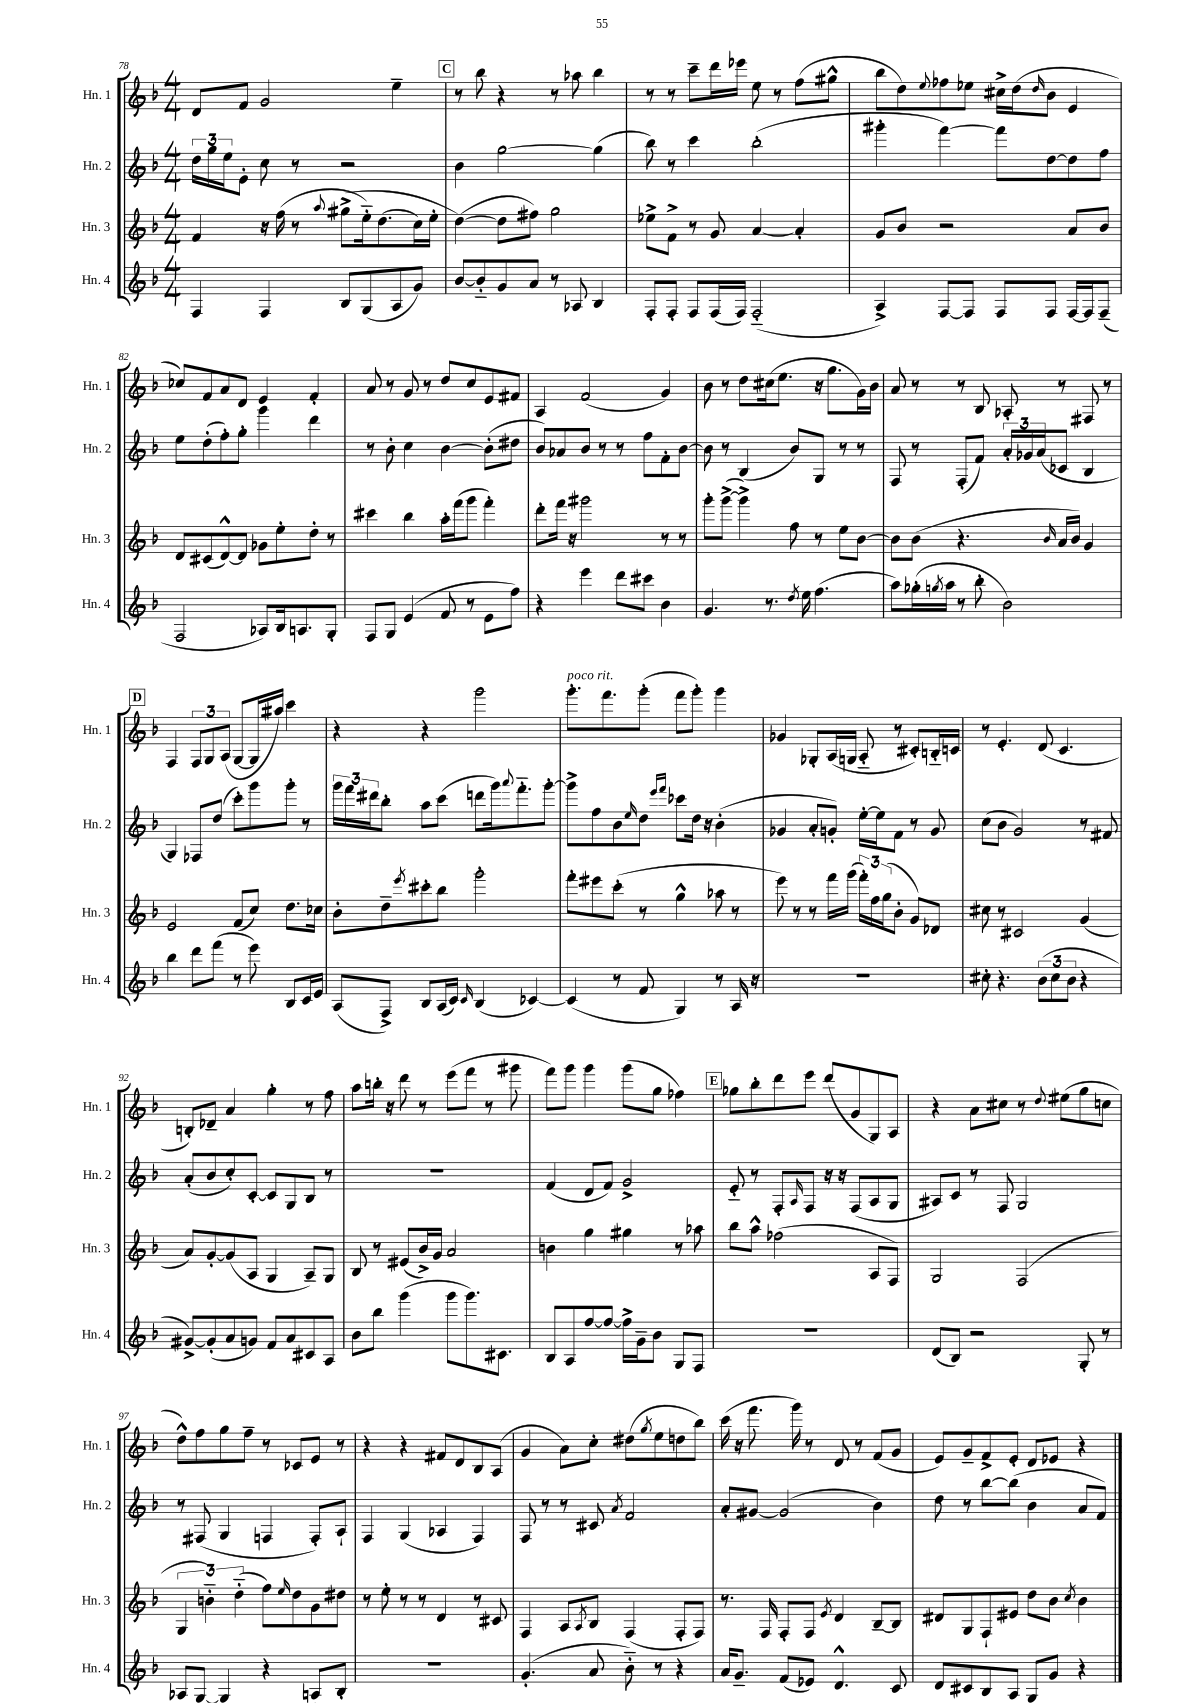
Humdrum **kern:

**kern	**kern	**kern	**kern
*staff4	*staff3	*staff2	*staff1
*clefG2	*clefG2	*clefG2	*clefG2
*k[b-]	*k[b-]	*k[b-]	*k[b-]
*M4/4	*M4/4	*M4/4	*M4/4
4F	4f	24dd	8d
.	.	24gg	.
.	.	24ee	.
.	.	8e'	8f
4F	16r	8cc	2g
.	(16ff	.	.
.	8r	8r	.
.	8qqaa	.	.
8B-	&(8gg#^	2r	.
(8G	16ee'~)	.	.
.	(8.dd	.	.
8A	.	.	4ee~
8g)	16cc)	.	.
.	16ee'	.	.
=	=	=	=
[8b-	([4dd&)	4b-	8r
8b-'~]	.	.	8bb-
8g	8dd]	[2gg	4r
8a	8ff#)	.	.
8r	2gg	.	8r
8A-	.	.	8aa-
4B-	.	(4gg]	4bb-
=	=	=	=
8F'	8ee-^	8bb-)	8r
8F'	8f^	8r	8r
8F	8r	4ccc	8ccc~
(16F	8g	.	16ddd
16F)	.	.	16eee-
(2F'~	[4a	(2bb-'	8ee
.	.	.	8r
.	4a']	.	(8ff
.	.	.	8gg#^^
=	=	=	=
4A^)	8g	4ggg#'	8bb-
.	8b-	.	8dd)
.	.	.	8qqee
[8F	2r	[4fff)	8ff-
8F]	.	.	8ee-
8F	.	8fff]	16cc#^
.	.	.	(16dd
.	.	.	16qqdd
8F	.	[8dd	8b-
[16F	8a	8dd]	4e
16F]	.	.	.
(8F~	8b-	8ff	.
=	=	=	=
2F	8d	8ee	8cc-)
.	(8c#	(8dd'	8f
.	[8d^^)	8ff')	8a
.	8d]	8gg'	8d
8A-)	8g-	4ggg	4e
16B-	8ee'	.	.
8.A	.	.	.
.	8dd'	4ddd	4f'
8G'	8r	.	.
=	=	=	=
8F	4ccc#	8r	8a
8G	.	8b-'	8r
(4e	4bb-	4cc	8g
.	.	.	8r
8f	16aa'	[4b-	8dd
.	(16fff	.	.
8r	8ggg	.	8cc
8e	4fff')	(8b-']	8e
8ff)	.	8dd#	8f#
=	=	=	=
4r	8ddd'	8b-)	4A
.	16fff	8a-	.
.	16r	.	.
4eee	2ggg#	8b-	(2f
.	.	8r	.
8ddd	.	8r	.
8ccc#	.	8ff	.
4b-	8r	8f'	4g)
.	8r	[8b-	.
=	=	=	=
4.g	8ggg'	8b-]	8b-
.	([8ggg^	8r	8r
.	4ggg^])	(4B-	8dd
8.r	.	.	(16cc#
.	.	.	8.ee
.	8ff	8b-)	.
8qdd	.	.	.
16ee	.	.	.
(4.ff	8r	8G	16r
.	.	.	8.gg
.	8ee	8r	.
.	[8b-	8r	16g)
.	.	.	16b-
=	=	=	=
8aa)	8b-]	8F	8a
(16gg-'	(8b-	8r	8r
8qgg	.	.	.
16aa	.	.	.
8r	4.r	(8F'	8r
8bb-'	.	8f)	8B-
2b-)	.	24a'	8A-'
.	.	24g-	.
.	.	(24a	.
.	16qqb-	.	.
.	16a	8c-	8r
.	16b-)	.	.
.	4g	4B-	8F#
.	.	.	8r
=	=	=	=
4bb-	2e	4G)	4F
8ddd	.	8F-	12F
.	.	.	12G
(8fff	.	(8dd	.
.	.	.	(12A
8r	(8f	8ccc')	[8G
8eee)	8cc)	8ggg	16G]
.	.	.	16aa#)
8B-	8.dd	8ggg'	4ccc
16c	.	8r	.
16e	16cc-	.	.
=	=	=	=
(8A	8b-'	24ggg	4r
.	.	24fff	.
.	.	24ddd#	.
8F^)	8dd~	8bb-'	.
.	8qeee	.	.
8B-	8ccc#'	8aa	4r
(16A	8bb-	(8ccc	.
16c)	.	.	.
16qqc	.	.	.
(4B-	2ggg'	8ddd	2ggg
.	.	16ggg)	.
.	.	8qqaaa	.
.	.	8.fff'~	.
[4c-)	.	.	.
.	.	[8ggg'	.
=	=	=	=
(4c-]	8fff'	8ggg^]	8.ggg'
.	8eee#	8ff	.
.	.	.	8.fff
8r	(8ccc'	8b-	.
.	.	16qqee	.
8f	8r	8dd	(8ggg'
.	.	16qqeee	.
.	.	16qqfff	.
4G)	4gg^^	8ccc-	8fff
.	.	16dd	8ggg')
.	.	16r	.
8r	8aa-	(4b-'	4ggg
16A	8r	.	.
16r	.	.	.
=	=	=	=
1r	8eee)	4g-	4g-
.	8r	.	.
.	8r	8a'	8G-'
.	16fff	8g')	(16A
.	(16ggg	.	16G
.	24fff')	[16ee'	8A'~
.	24ff	.	.
.	.	16ee]	.
.	(24gg	.	.
.	8b-'	8f	8r
.	8g)	8r	8c#')
.	8d-	8g	16B'~
.	.	.	16c
=	=	=	=
8cc#'	8cc#	(8cc	8r
4.r	8r	8b-	4.e'
.	2c#	2g)	.
(12b-	.	.	(8d
12cc#	.	.	.
.	.	.	4.c
12b-	.	.	.
4r	(4g	8r	.
.	.	8f#	.
=	=	=	=
[8g#^)	8a)	(8a'	8B')
(8g#']	[8g'	8b-	8d-~
8a	(8g]	8cc')	4a
8g)	8A	[8c'	.
8f	4G	8c]	4gg'
8a	.	8G	.
8c#	8A~)	8B-	8r
8A	8G	8r	8ff
=	=	=	=
8b-	8B-	1r	8aa
8bb-	8r	.	16bb'
.	.	.	16r
(4ggg	(8e#	.	8ddd
.	16b-^)	.	8r
.	16g	.	.
8ggg	2a	.	(8eee
8.ggg)	.	.	8fff
.	.	.	8r
8.c#	.	.	.
.	.	.	8ggg#
=	=	=	=
8B-	4b	(4f	8fff)
8A	.	.	8ggg
[8ff	4gg	8d	4ggg
8ff_	.	8f)	.
16ff^]	4gg#	2g^	(8ggg
16g~	.	.	.
8b-	.	.	8gg
8G	8r	.	4ff-)
8F	8aa-	.	.
=	=	=	=
1r	8bb-	8e'~	8gg-
.	8aa^^	8r	8bb-'
.	(2ff-	8F'	8ddd
.	.	16qqA	.
.	.	8F	8eee
.	.	16r	(8ddd
.	.	16r	.
.	.	(8F	8g
.	8A	8A	8G)
.	8F)	8G	8A
=	=	=	=
(8d	2G	8A#)	4r
8B-)	.	8c	.
2r	.	8r	8a
.	.	8F	8cc#
.	(2F	2G	8r
.	.	.	8qqdd
.	.	.	(8ee#
8G'	.	.	8gg
8r	.	.	8cc
=	=	=	=
8A-	6G	8r	8dd^^)
[8G	.	(8F#	8ff
.	6b'~)	.	.
(4G]	.	4G	8gg
.	(6dd'~	.	.
.	.	.	8ff~
4r	8ff)	4F	8r
.	16qqee	.	.
.	8dd	.	8c-
8A)	8g	8F')	8e
8B-'	8dd#	8A`	8r
=	=	=	=
1r	8r	4F	4r
.	8ee'	.	.
.	8r	(4G	4r
.	8r	.	.
.	4d	4A-	8f#
.	.	.	8d
.	8r	4F)	8B-
.	8c#	.	(8A
=	=	=	=
(4.g'	4F	8F	4g
.	.	8r	.
.	8A	8r	8a)
.	8qA	.	.
8a	8B-	8c#	8cc'
.	.	8qa	.
8b-'~)	(4F	2f	(8dd#
.	.	.	8qgg
8r	.	.	8ee
4r	8F'	.	8dd
.	8F)	.	8bb-)
=	=	=	=
16a	8.r	8a'	(16ccc
8.g~	.	.	16r
.	.	[8g#	8.fff
.	16F	.	.
(8f	8F'	(2g#]	.
.	.	.	16ggg)
8e-)	8F	.	8r
.	8qe	.	.
4.d^^	4d	.	8d
.	.	.	8r
.	[8B-~	4b-)	(8f
8c	8B-]	.	8g
=	=	=	=
8d	8d#	8dd	8e)
8c#	8G	8r	8g~
8B-	8F`	[8bb-	8f^
8A	8e#	(8bb-]	8e'
8G	8dd	4b-	8d
8g	8b-	.	8e-
.	8qcc	.	.
4r	4b-	8a	4r
.	.	8f)	.
==	==	==	==
*-	*-	*-	*-
